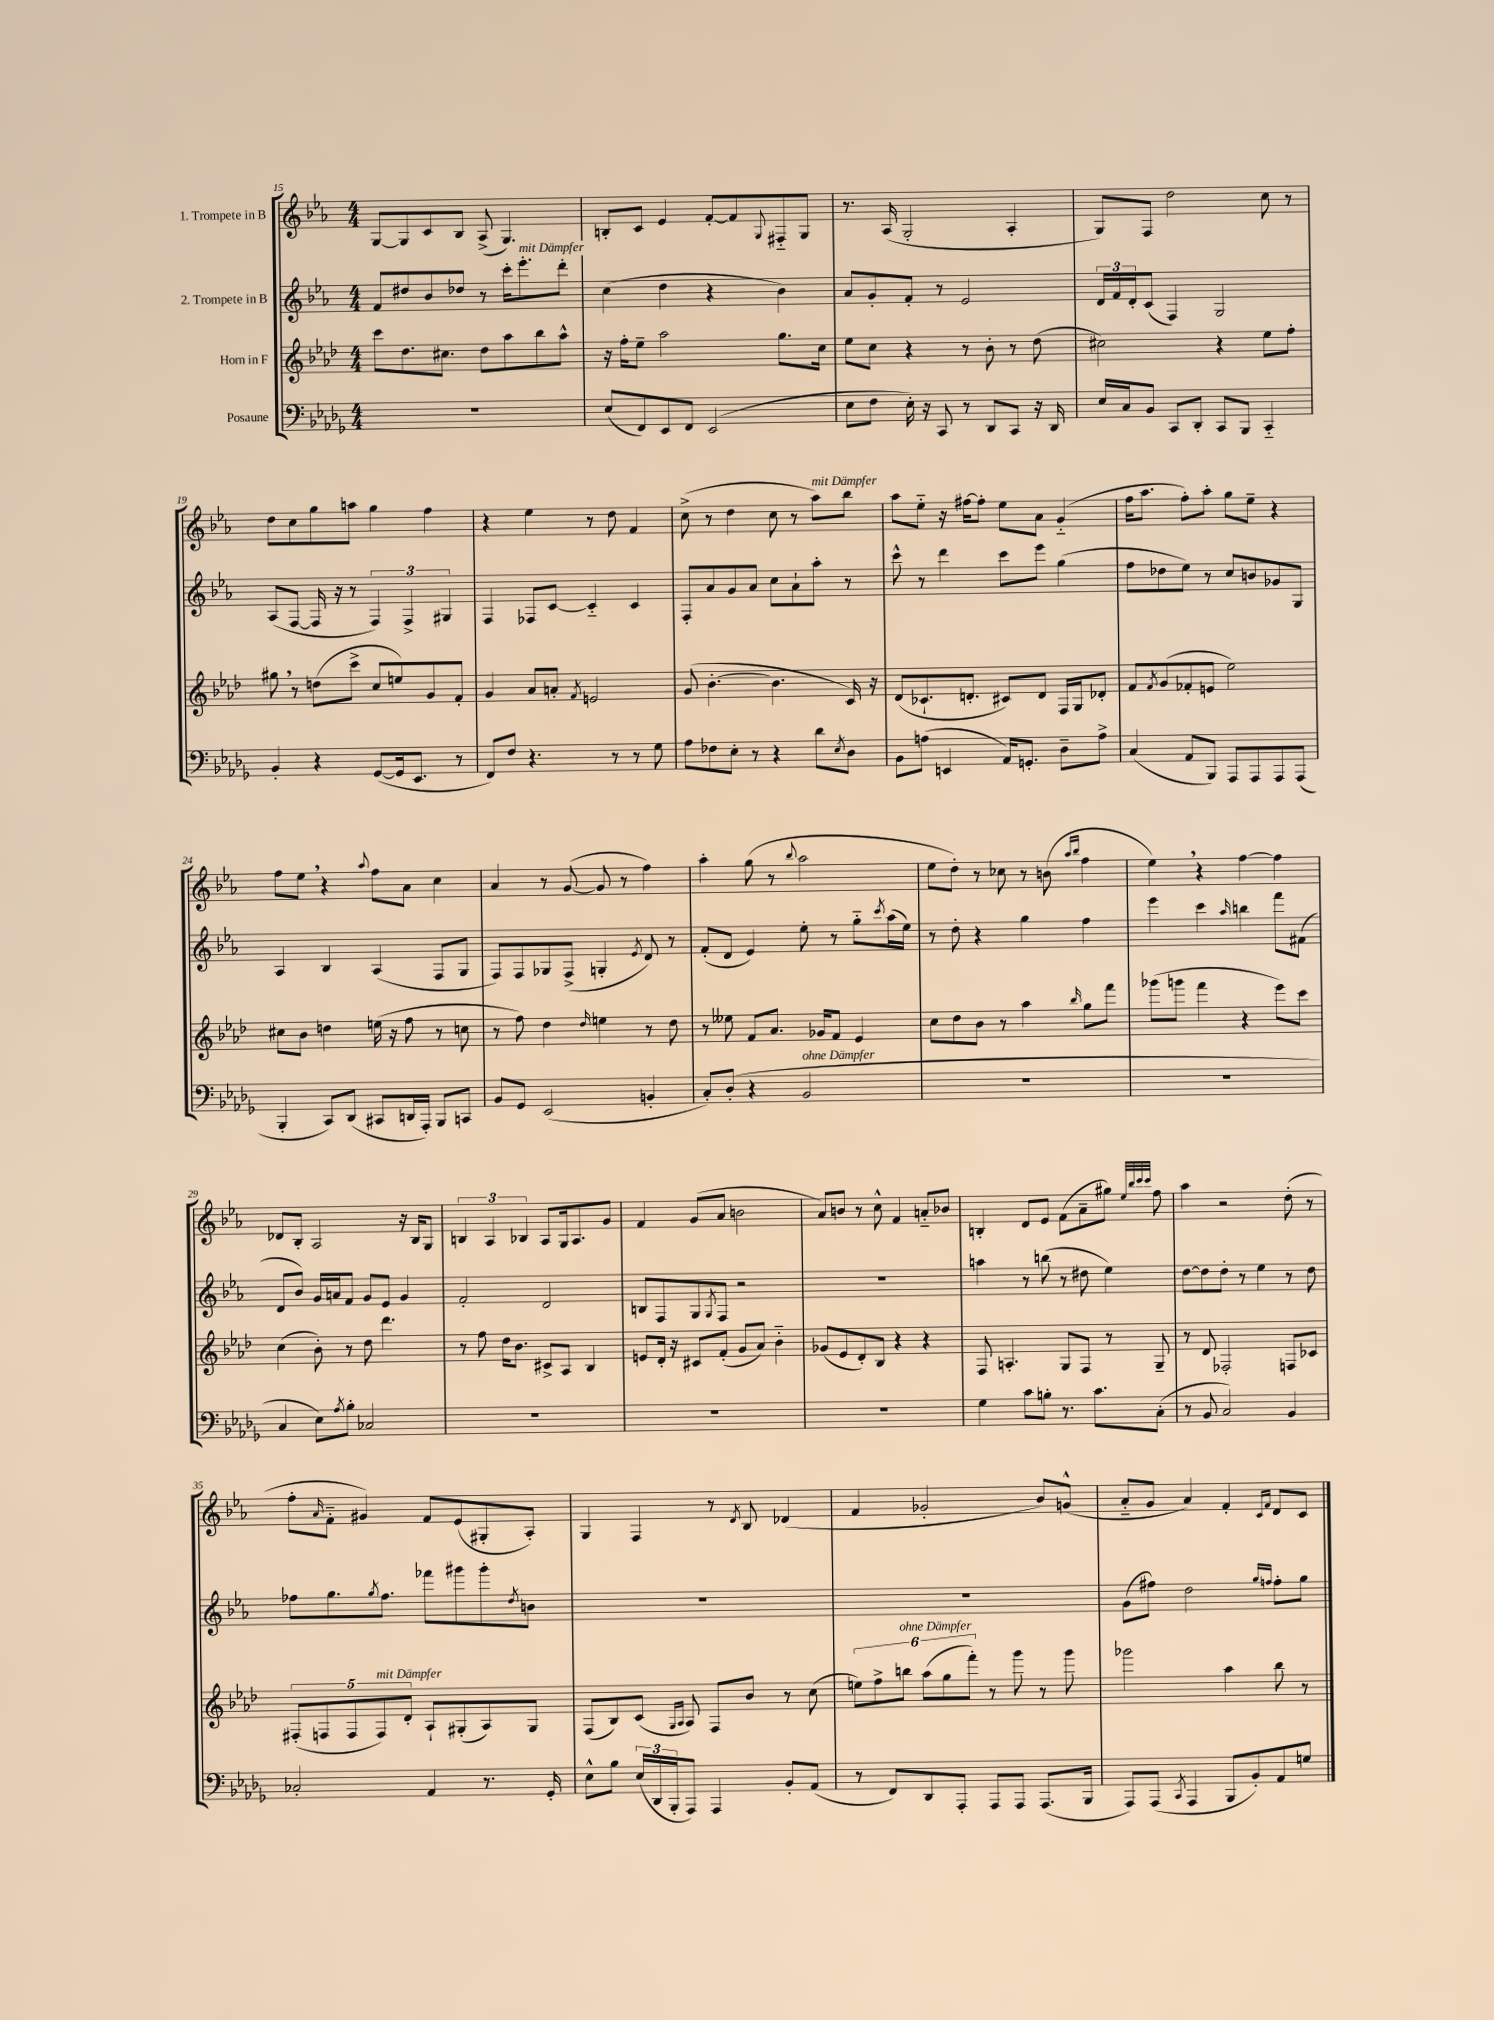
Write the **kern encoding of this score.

**kern	**kern	**kern	**kern
*staff4	*staff3	*staff2	*staff1
*clefF4	*clefG2	*clefG2	*clefG2
*k[b-e-a-d-g-]	*k[b-e-a-d-]	*k[b-e-a-]	*k[b-e-a-]
*M4/4	*M4/4	*M4/4	*M4/4
1r	8ccc\L	8f/L	[8G/L
.	8.dd-\	8dd#/	8G/]
.	.	8b-/	8c/
.	8.cc#\J	.	.
.	.	8dd-/J	8B-/J
.	8dd-\L	8r	(8A-^/
.	8aa-\	16ccc'\LK	4.G/)
.	.	8.eee-'\	.
.	8bb-\	.	.
.	8aa-^^\J	8ddd'\J	.
=	=	=	=
(8E-/L	16r	(4cc\	8B'/L
.	16ff'\LK	.	.
8FF/)	8ee-~\J	.	8c/J
8EE-/	2aa-\	4dd\	4e-/
8FF/J	.	.	.
(2EE-/	.	4r	[8f'/L
.	.	.	8f/]
.	.	.	8qqG/
.	8.gg\L	4b-\)	8F#'~/
.	.	.	8G/J
.	16cc\Jk	.	.
=	=	=	=
8E-\L	8ee-\L	8a-/L	8.r
8F\J	8cc\J	8g'/	.
.	.	.	(16A-/
16E-'\)	4r	8f'/J	2G'/
16r	.	.	.
8CC/	.	8r	.
8r	8r	2e-/	.
8DD-/L	8b-'\	.	.
8CC/J	8r	.	4A-'/
16r	(8dd-\	.	.
16DD-/	.	.	.
=	=	=	=
16E-/LL	2cc#\)	24d/LL	8G/L)
.	.	24f/	.
16C/J	.	.	.
.	.	24d'/J	.
8BB-/J	.	(8c/J	8F/J
8CC/L	.	4F/)	2dd\
8DD-'/J	.	.	.
8CC/L	4r	2G/	.
8BBB-/J	.	.	.
4CC'~/	8ee-\L	.	8cc\
.	8ff'\J	.	8r
=	=	=	=
4BB-'/	8gg#\	(8A-/L	8dd\L
.	8r	[8F/J	8cc\
4r	(8dd\L	16F/]	8gg\
.	.	16r	.
.	8ccc^\J	8r	8aa\J
([8GG-/L	8cc/L	6F/)	4gg\
16GG-/]k	8ee/)	.	.
.	.	6F^/	.
8.EE-/J	.	.	.
.	8g/	.	4ff\
.	.	6G#/	.
8r	8f'/J	.	.
=	=	=	=
8FF/L)	4g/	4F/	4r
8F/J	.	.	.
4.r	8a-/L	8F-/L	4ee-\
.	8a'/J	[8c/J	.
.	8qf/	.	.
.	2e/	4c'~/]	8r
8r	.	.	8dd\
8r	.	4c/	4f/
8G-\	.	.	.
=	=	=	=
8A-\L	(8g/	8F'/L	(8cc^\
8F-\	[4.b-'\	8a-/	8r
8E-'\J	.	8g/	4dd\
8r	.	8a-/J	.
4r	4.b-\]	8cc\L	8cc\
.	.	8a-`\	8r
8d-\L	.	8aa-'\J	8aa-\L)
8qE-/	.	.	.
8D-\J	16c/)	8r	8bb-\J
.	16r	.	.
=	=	=	=
8BB-\L	(8d-/L	8ccc^^\	8aa-\L
(8A\J	8.c-`/	8r	8ee-'~\J
4EE/	.	4ddd\	16r
.	8.d'/J	.	[16ff#\LK
.	.	.	8ff#'\]J
16AA-/LK)	8c#/L)	8ccc\L	8ee-\L
8.GG'/J	.	.	.
.	8d/J	8eee-\J	8a-\J
8D-~\L	16F/LL	(4gg\	(4g'~/
.	16G/J	.	.
8A^\J	8d-'/J	.	.
=	=	=	=
(4C/	8f/L	8ff\L	16ff\LK
.	.	.	8.aa-\J
.	8qf/	.	.
.	(8g/	8dd-\	.
8AA-/L	8f-'/	8ee-\J)	8ff'\L)
8BBB-/J)	8e/J	8r	8aa-'\J
8AAA-/L	2ee-\)	8cc/L	8gg\L
8AAA-/	.	8b/	8ee-~\J
8AAA-/	.	8g-/	4r
(8AAA-/J	.	8G/J	.
=	=	=	=
4BBB-'/	8cc#\L	4A-/	8ff\L
.	8b-\J	.	8ee-\J
8CC/L)	4dd\	4B-/	4r
(8DD-/J	.	.	.
.	.	.	8qqaa-/
8CC#/L	(16ee\	(4A-/	8ff\L
.	16r	.	.
16DD/L	8ff\	.	8a-\J
16AAA-'/JJ)	.	.	.
8BBB-/L	8r	8F/L	4cc\
8CC/J	8cc\	8G/J	.
=	=	=	=
8BB-/L	8r	8F/L)	4a-/
8GG-/J	8ff\)	8F/	.
(2EE-/	4dd-\	8G-/	8r
.	.	(8F^/J	([8g/
.	16qqdd-/	.	.
.	4ee\	4G'/	8g/]
.	.	.	8r
.	.	8qe-/	.
4BB'/	8r	8d/)	4ff\)
.	8dd-\	8r	.
=	=	=	=
8C'/L)	8r	(8f'/L	4aa-'\
(8D-'/J	8ee--\	8d/J	.
4r	8f/L	4e-/)	(8gg\
.	8.a-/J	.	8r
.	.	.	8qqbb-/
2BB-/	.	8ee-'\	2aa-\
.	16g-/LK	.	.
.	8f/J	8r	.
.	4e-/	8gg'~\L	.
.	.	8qccc/	.
.	.	(16aa-\L	.
.	.	16ee-\JJ)	.
=	=	=	=
1r	8cc\L	8r	8ee-\L
.	8dd-\	8dd'\	8dd'\J)
.	8b-\J	4r	8r
.	8r	.	8cc-\
.	4aa-\	4gg\	8r
.	.	.	(8b\
.	.	.	16qqaa-/LL
.	16qqbb-/	.	16qqbb-/JJ
.	8gg\L	4ff\	4ff\
.	8fff\J	.	.
=	=	=	=
1r	(8ggg-\L	4eee-\	4ee-\)
.	8ggg\J	.	.
.	4fff\	4ccc\	4r
.	.	16qqaa-/	.
.	4r	4bb\	[4ff\
.	8eee-\L)	8fff\L	4ff\]
.	8ccc\J	(8f#\J	.
=	=	=	=
4C/	(4cc\	8d/L	8d-/L
.	.	8b-/J)	8B-'/J
8E-\L)	8b-'\)	16g/LL	2A-/
.	.	16a/J	.
8qA-/	.	.	.
8B-'\J	8r	8f/J	.
2C-/	8dd-\	8g/L	.
.	4.ddd-\	8e-/J	.
.	.	4g/	16r
.	.	.	16B-/LK
.	.	.	8G/J
=	=	=	=
1r	8r	2f'/	6B/
.	8ff\	.	.
.	.	.	6A-/
.	16dd-\LK	.	.
.	8.b-\J	.	.
.	.	.	6B-/
.	8c#^/L	2d/	8A-/L
.	8A-/J	.	16G/k
.	.	.	8.A-/
.	4B-/	.	.
.	.	.	8g/J
=	=	=	=
1r	8e/L	8B/L	4f/
.	16d-'/Jk	8F/	.
.	16r	.	.
.	8c#/L	8G/	(8g/L
.	.	8qG/	.
.	(8f'/J	8F/J	8a-/J
.	8g/L	2r	2b\
.	8a-/J)	.	.
.	4b-'~\	.	.
=	=	=	=
1r	(8g-/L	1r	8a-/L)
.	8e-/	.	8b/J
.	8d-'/)	.	8r
.	8B-/J	.	8cc^^\
.	4r	.	4f/
.	4r	.	8a'~/L
.	.	.	8b-/J
=	=	=	=
4G-\	8F/	4aa\	4B'/
.	4.A'/	.	.
8c\L	.	8r	8d/L
8B'\J	.	(8bb\	8e-/J
8.r	8G/L	8r	(8f\L
.	8F/J	8dd#\	8a-~\
8.c\L	.	.	.
.	8r	4ee-\)	8gg#\J)
.	.	.	32qqee-/LLL
.	.	.	32qqbb-/
.	.	.	32qqccc/
.	.	.	32qqccc/JJJ
(8C'\J	8G~/	.	8ff\
=	=	=	=
8r	8r	[8dd\L	4aa-\
8BB-/	8d-/	8dd\]	.
2C/)	2F-'/	8dd'\J	2r
.	.	8r	.
.	.	4ee-\	.
4BB-/	8F/L	8r	(8dd'\
.	8c-/J	8dd\	8r
=	=	=	=
2C-'/	(10F#'/L	8ff-\L	8ff'\L
.	10F/	.	.
.	.	.	16qqa-/
.	.	8.gg\	8f'~\J
.	10F/	.	.
.	.	.	4g#/)
.	10F/)	.	.
.	.	8qgg/	.
.	.	8.ff-\J	.
.	10d-'/J	.	.
4AA-/	8A-`/L	8fff-\L	8f/L
.	(8G#'/	8ggg#\	(8e-/
8.r	8A-/)	8ggg#'\	8G#'/
.	.	8qdd/	.
.	8G#/J	8b\J	8A-'/J)
16GG-'/	.	.	.
=	=	=	=
8E-^^\L	(8F/L	1r	4G/
8B-\J	8B-/)	.	.
(24E-/LL	(8c/J	.	4F/
24DD-/	.	.	.
24BBB-'/J	.	.	.
.	16qqG/LL	.	.
.	16qqA-/JJ	.	.
8AAA-/J)	8A-/)	.	.
4AAA-/	8F/L	.	8r
.	.	.	8qd/
.	8b-/J	.	8B-/
8BB-'/L	8r	.	(4d-/
(8AA-/J	(8cc\	.	.
=	=	=	=
8r	12ee\L)	1r	4f/
.	12ff^\	.	.
8FF/L)	.	.	.
.	12bb\J	.	.
8DD-/	(12aa-\L	.	2g-'/
.	12gg\	.	.
8AAA-'/J	.	.	.
.	12fff'\J)	.	.
8AAA-/L	8r	.	.
8AAA-/J	8ggg\	.	.
(8.AAA-/L	8r	.	8b-/L)
.	8ggg\	.	(8g^^/J
16BBB-/Jk	.	.	.
=	=	=	=
8AAA-/L)	2ggg-\	(8g\L	8a-'~/L
(8AAA-/J	.	8ff#\J)	8g/J
8qCC/	.	.	.
4AAA-/	.	2dd\	4a-/)
8BBB-/L	4aa-\	.	4f'/
8BB-'/)	.	.	.
.	.	16qqgg/LL	16qqc/LL
.	.	16qqff/JJ	16qqf/JJ
8AA-/	8bb-\	8ff'\L	8d/L
8G/J	8r	8gg\J	8c/J
==	==	==	==
*-	*-	*-	*-
